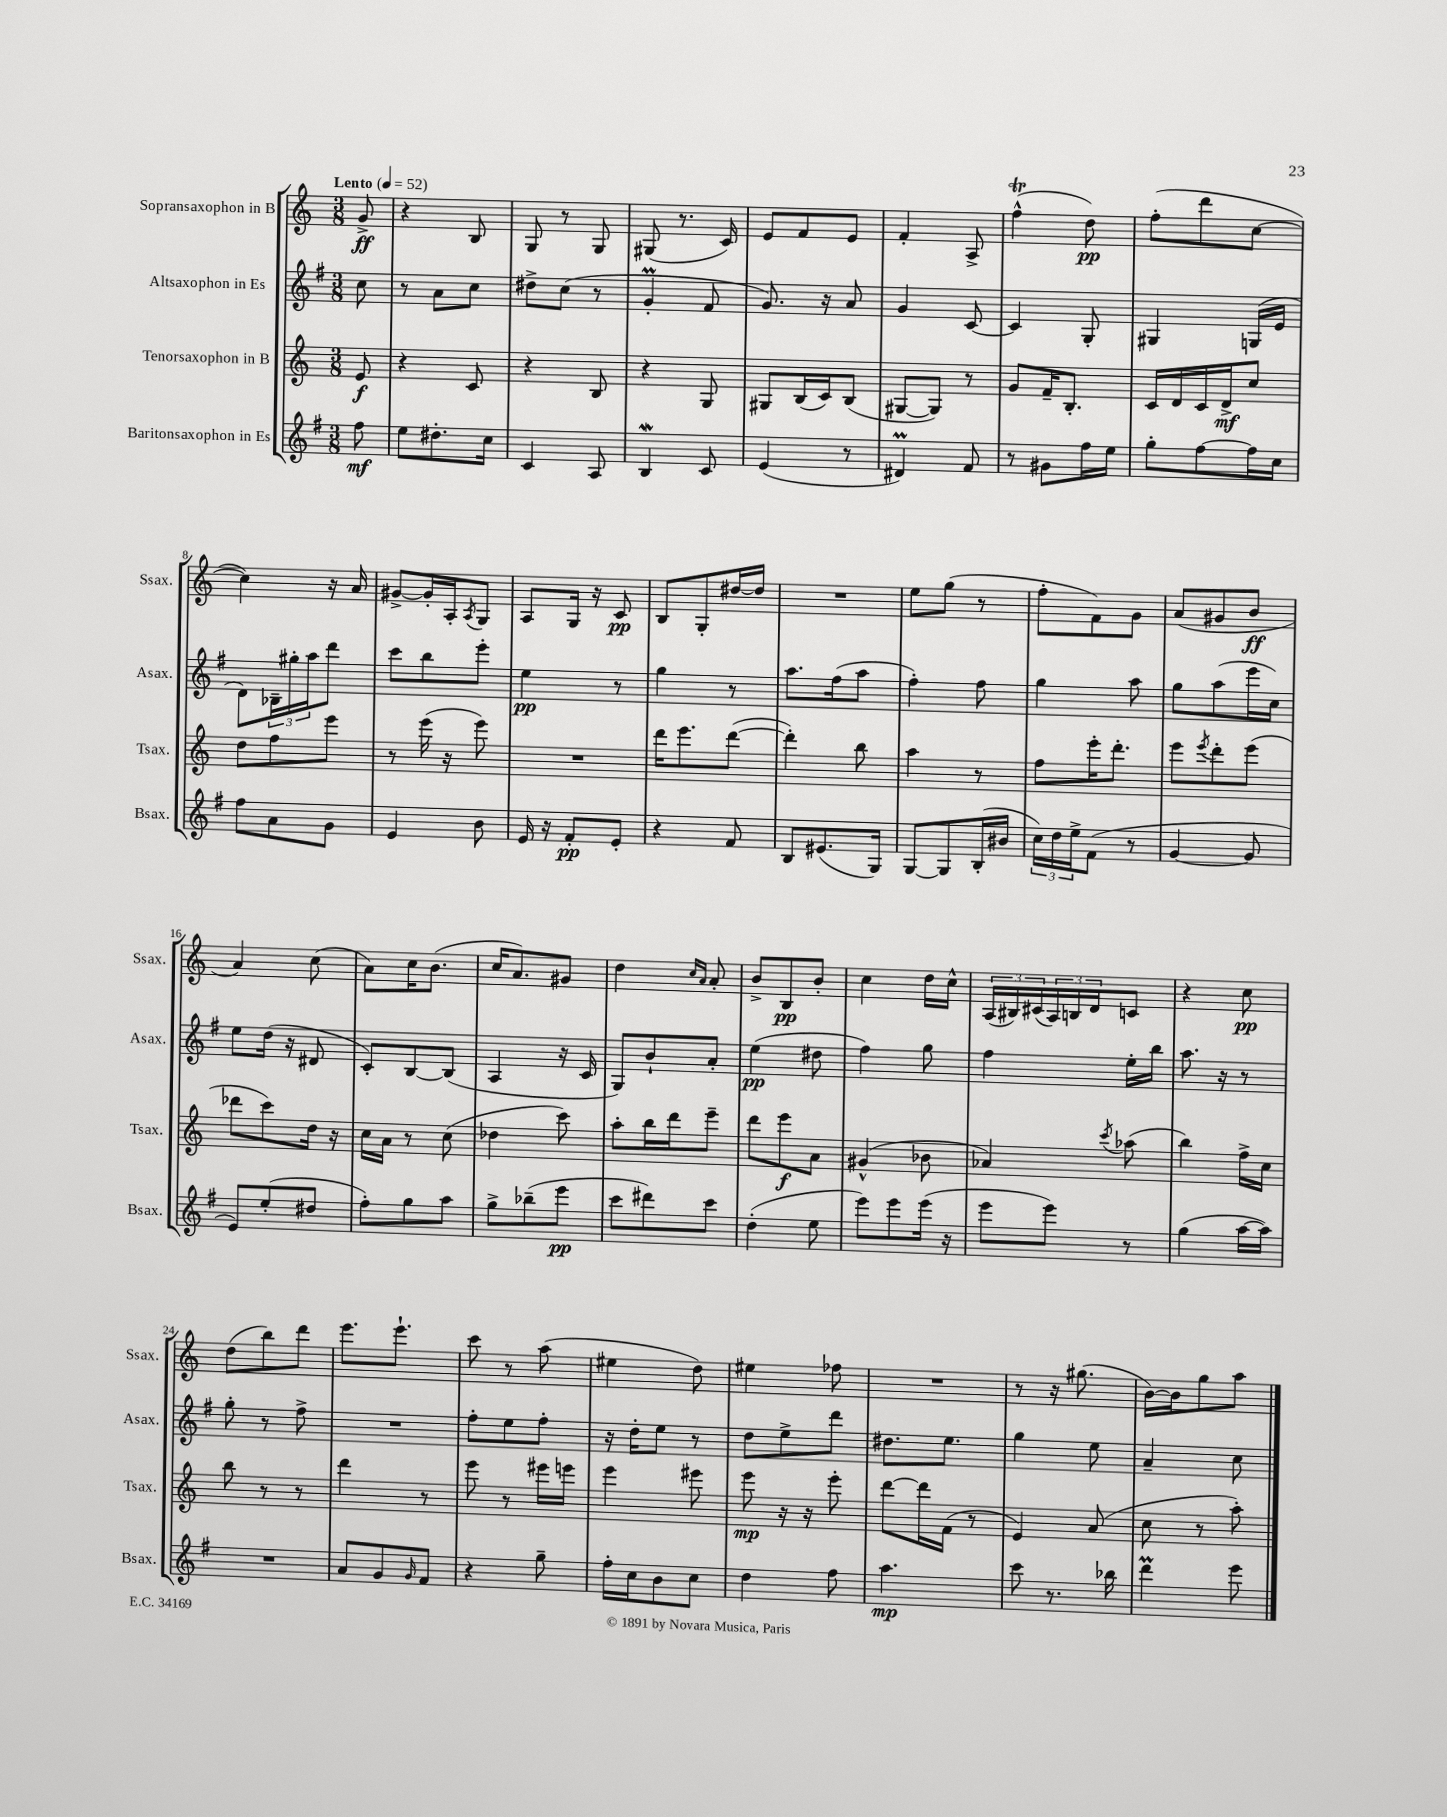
<<
\new StaffGroup <<
\new Staff = "s0" \with { instrumentName = "Sopransaxophon in B" shortInstrumentName = "Ssax." } {
    \clef treble \key c \major \numericTimeSignature \time 3/8 \partial 8 \tempo "Lento" 4 = 52
    g'8->\ff |
    r4 b8 |
    g8 r8 g8 |
    gis8( r8. c'16) |
    e'8 f'8 e'8 |
    f'4-. a8-> |
    f''4-^\trill( d''8\pp) |
    f''8-.( d'''8 c''8~ |
    c''4) r16 a'16 |
    gis'8~-> gis'16-. a16-. \acciaccatura { a8 } g8 |
    a8 g16 r16 c'8\pp |
    b8 g8-. dis''16~ dis''16 |
    R4. |
    e''8 g''8( r8 |
    f''8-. f'8) g'8 |
    a'8( gis'8 b'8\ff |
    a'4) c''8( |
    a'8) c''16 b'8.( |
    c''16 a'8.) gis'8 |
    d''4 \grace { c''16 a'16 } a'8-. |
    b'8-> b8\pp b'8-. |
    c''4 d''16 c''16-^ |
    \tuplet 3/2 { a16( bis16) cis'16( } \tuplet 3/2 { a16) b16 d'16 } c'8 |
    r4 c''8\pp |
    d''8( b''8) d'''8 |
    e'''8. e'''8.-! |
    c'''8 r8 a''8( |
    eis''4 d''8) |
    eis''4 fes''8 |
    R4. |
    r8 r16 gis''8.( |
    b'16~) b'16 g''8 a''8 \bar "|." |
}
\new Staff = "s1" \with { instrumentName = "Altsaxophon in Es" shortInstrumentName = "Asax." } {
    \clef treble \key g \major \numericTimeSignature \time 3/8 \partial 8
    c''8 |
    r8 a'8 c''8 |
    dis''8-> c''8( r8 |
    g'4-.\prall fis'8 |
    g'8.) r16 a'8 |
    g'4 c'8~ |
    c'4 g8-. |
    gis4 g16( e'16 |
    d'8) \tuplet 3/2 { bes16-- gis''16-. a''16 } d'''8 |
    c'''8 b''8 e'''8-. |
    e''4\pp r8 |
    g''4 r8 |
    a''8. fis''16( a''8 |
    fis''4-.) fis''8 |
    g''4 a''8 |
    g''8 a''8( e'''16 c''16) |
    e''8 d''16( r16 dis'8 |
    c'8-.) b8~ b8( |
    a4 r16 c'16 |
    g8) b'8-! a'8-. |
    e''4\pp( dis''8 |
    fis''4) g''8 |
    fis''4 e''16-. b''16 |
    a''8. r16 r8 |
    g''8-. r8 fis''8-> |
    R4. |
    fis''8-. e''8 fis''8-. |
    r16 d''16-. e''8 r8 |
    d''8 e''8-> d'''8 |
    dis''8. e''8. |
    g''4 e''8 |
    a'4-- c''8 \bar "|." |
}
\new Staff = "s2" \with { instrumentName = "Tenorsaxophon in B" shortInstrumentName = "Tsax." } {
    \clef treble \key c \major \numericTimeSignature \time 3/8 \partial 8
    e'8\f |
    r4 c'8 |
    r4 b8 |
    r4 g8 |
    gis8 b16( c'16) b8( |
    gis8~ gis8) r8 |
    g'8 f'16-- b8.-. |
    c'16 d'16 c'16 d'16->\mf c''8 |
    d''8 f''8 e'''8 |
    r8 e'''16( r16 e'''8) |
    R4. |
    d'''16 e'''8. d'''8~( |
    d'''4-.) b''8 |
    a''4 r8 |
    f''8 e'''16-. d'''8.-. |
    e'''8 \acciaccatura { e'''8 } d'''8-. e'''8( |
    des'''8 c'''8) d''16 r16 |
    c''16 a'16 r8 c''8( |
    des''4 c'''8) |
    a''8-. b''16 d'''16 e'''8-- |
    d'''8 e'''8\f a'8 |
    gis'4-^( bes'8 |
    aes'4) \acciaccatura { c'''8 } aes''8( |
    b''4) f''16-> c''16 |
    b''8 r8 r8 |
    d'''4 r8 |
    e'''8 r8 eis'''16 e'''16 |
    e'''4 eis'''8 |
    e'''8\mp r16 r16 e'''8-. |
    d'''8~ d'''16 f'16( r8 |
    e'4) a'8( |
    c''8 r8 a''8-.) \bar "|." |
}
\new Staff = "s3" \with { instrumentName = "Baritonsaxophon in Es" shortInstrumentName = "Bsax." } {
    \clef treble \key g \major \numericTimeSignature \time 3/8 \partial 8
    fis''8\mf |
    e''8 dis''8.-. c''16 |
    c'4 a8 |
    b4\mordent c'8 |
    e'4( r8 |
    dis'4\prall) fis'8 |
    r8 gis'8 fis''16 e''16 |
    g''8-. fis''8~ fis''16 c''16 |
    fis''8 a'8 g'8 |
    e'4 b'8 |
    e'16 r16 fis'8-.\pp e'8-. |
    r4 fis'8 |
    b8 eis'8.( g16) |
    g8~ g8 b16-.( bis'16 |
    \tuplet 3/2 { c''16) d''16 e''16-> } fis'8( r8 |
    g'4~ g'8 |
    e'8) e''8-.( dis''8 |
    fis''8-.) g''8 a''8 |
    g''8-> bes''8--( e'''8\pp |
    c'''8 dis'''8) c'''8 |
    d''4-.( e''8 |
    e'''8) e'''8 e'''16( r16 |
    e'''8 e'''8) r8 |
    g''4( a''16~ a''16) |
    R4. |
    a'8 g'8 \grace { g'16 } fis'8 |
    r4 g''8-- |
    fis''16-. c''16 b'8 c''8 |
    d''4 fis''8 |
    a''4.\mp |
    c'''8 r8. bes''16 |
    d'''4\prall e'''8 \bar "|." |
}
>>
>>
